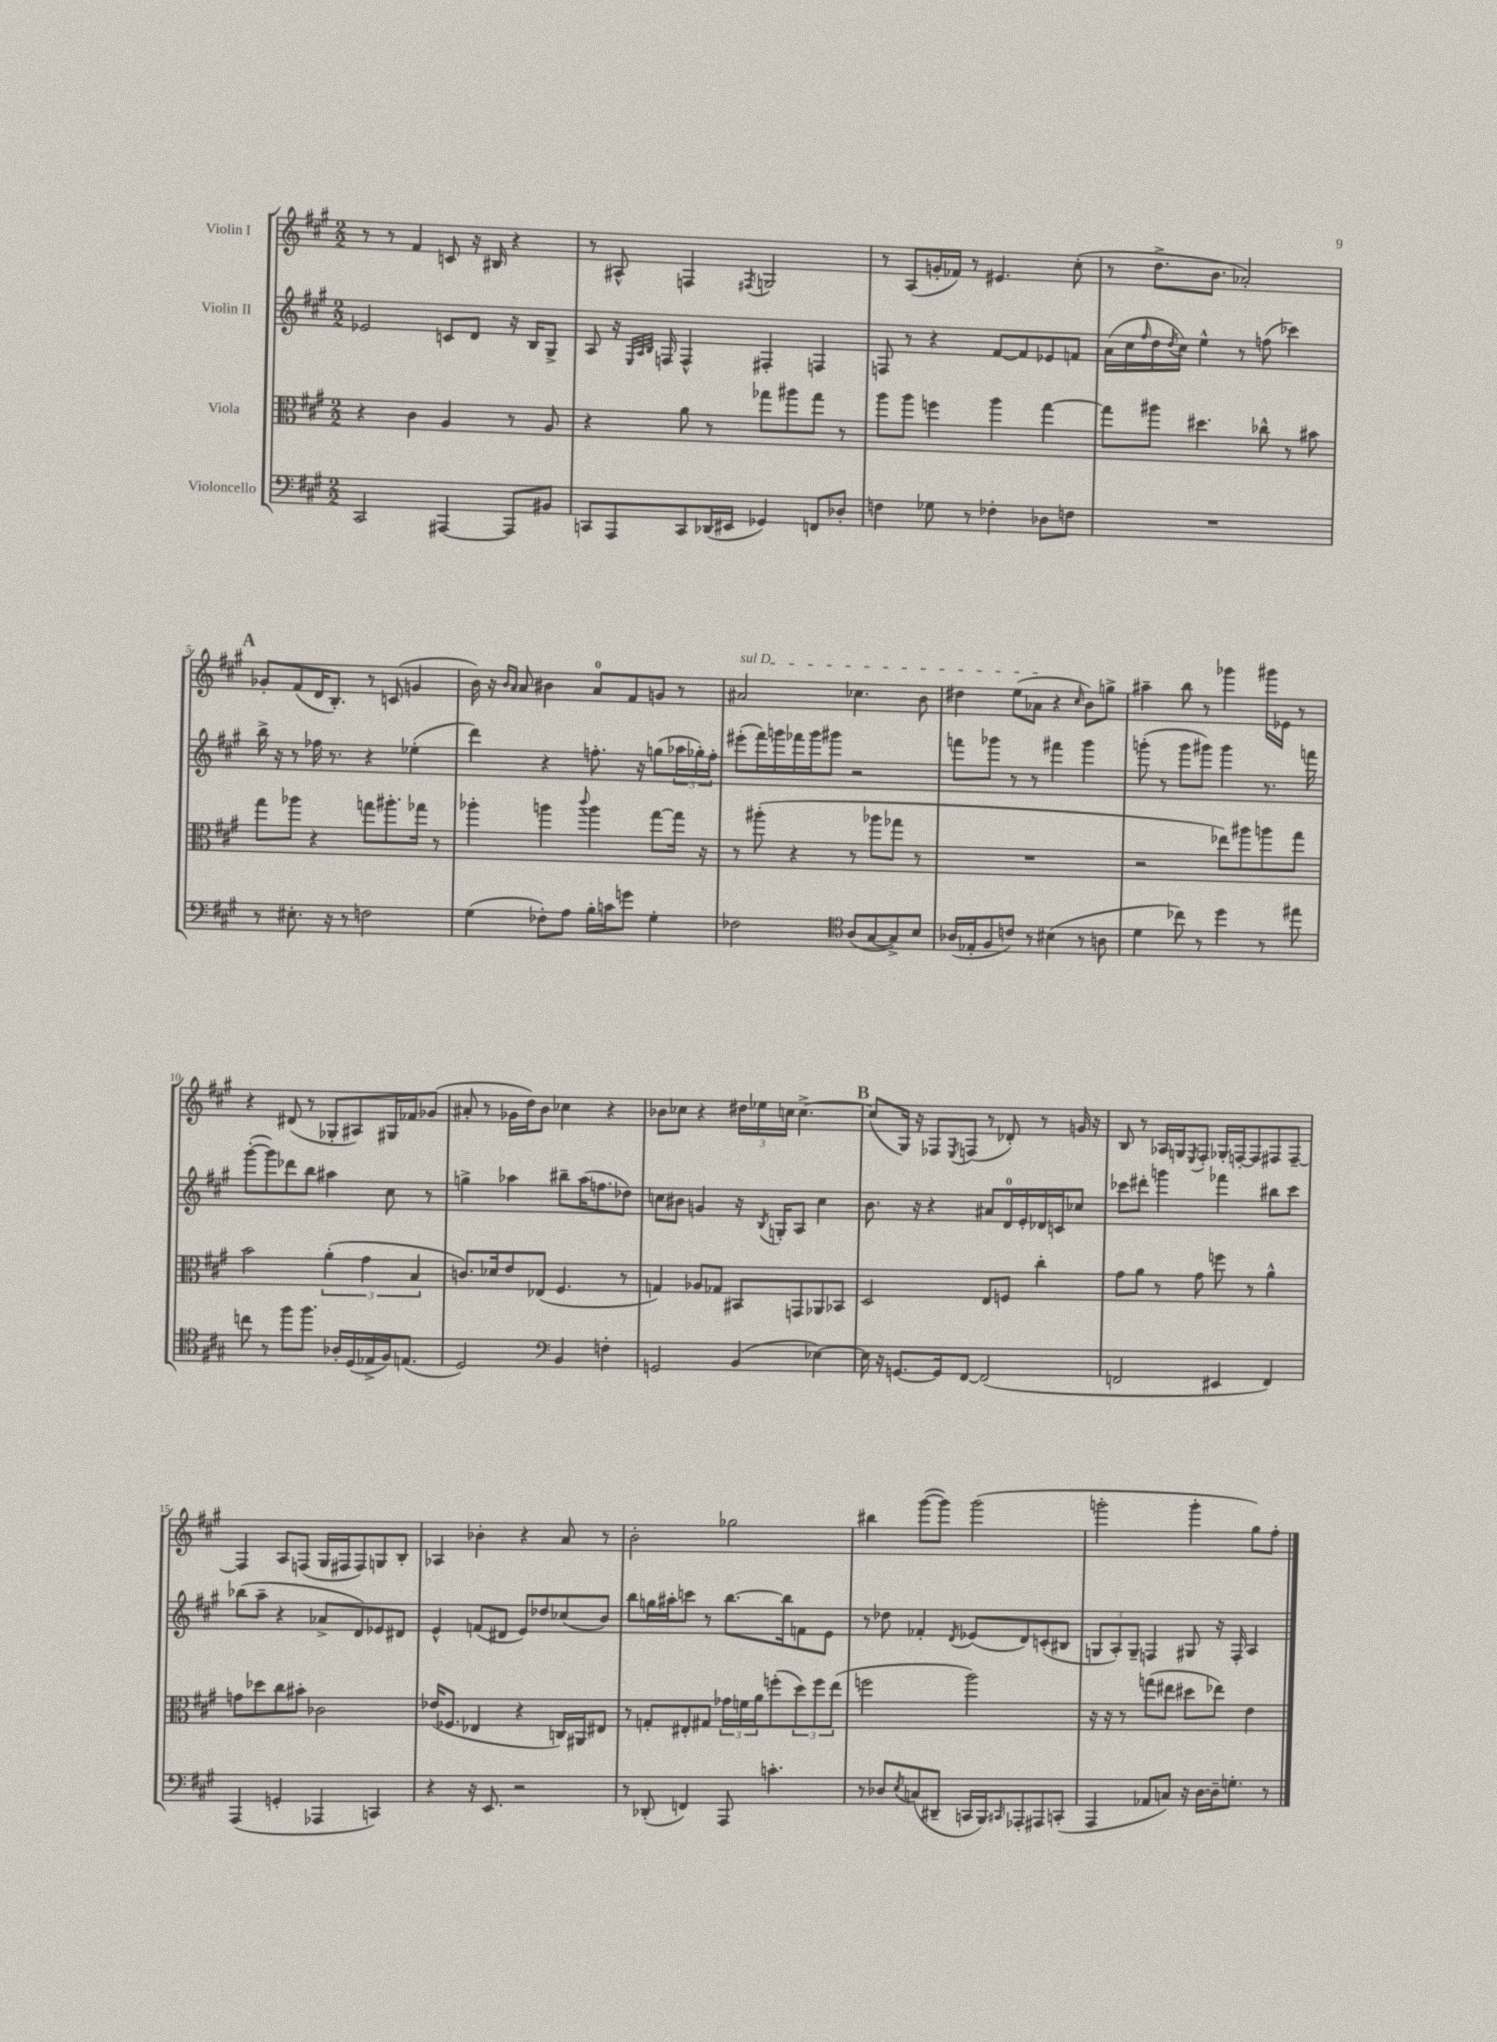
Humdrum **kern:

**kern	**kern	**kern	**kern
*part4	*part3	*part2	*part1
*staff4	*staff3	*staff2	*staff1
*I"Violoncello	*I"Viola	*I"Violin II	*I"Violin I
*clefF4	*clefC3	*clefG2	*clefG2
*k[f#c#g#]	*k[f#c#g#]	*k[f#c#g#]	*k[f#c#g#]
*M2/2	*M2/2	*M2/2	*M2/2
=1	=1	=1	=1
2CC#/	4r	2e-X/	8r
.	.	.	8r
.	4c#\	.	4f#/
[4AAA#X/	4A/	8cn/L	8cn/
.	.	8d/J	16r
.	.	.	16B#X/
8AAA#/L]	8r	16r	4r
.	.	16B/KL	.
8BB#X/J	8A/	8G#^/J	.
=2	=2	=2	=2
8CCn/L	4r	8A/	8r
8AAA/	.	16r	8A#X^^/
.	.	32qqE/LLL	.
.	.	32qqA/	.
.	.	32qqB/JJJ	.
.	.	16Fn/	.
8CC/	8a\	4F^^/	4Fn/
(16DD-X/L	8r	.	.
16EE#X/JJ	.	.	.
.	.	.	8qF#X/
4GG-X/)	8gg-X\L	4F#X'/	2Gn/
.	8aa#X\	.	.
8FFn/L	8gg-\J	4Fn/	.
8D-X'/J	8r	.	.
=3	=3	=3	=3
4Fn\	8aa\L	8Fn/	8r
.	8aa\J	8r	(8A/L
8G-X\	4ffn\	4r	16gn'/L
.	.	.	16f-X/JJ)
8r	.	.	8r
4F-X'\	4aa\	[8f#/L	4.e#X/
.	.	8f#/]	.
8D-X\L	[4gg#\	8e-X/	.
8Fn\J	.	8fn/J	(8cc#'\
=4	=4	=4	=4
1r	8gg#\L]	(16a\LL	8r
.	.	16cc#\	.
.	.	16qqff#/	.
.	8aa#X\J	16dd\	8.dd^\L
.	.	8qdd/	.
.	.	16cc#\JJ)	.
.	4.dd#X\	4ee^^\	.
.	.	.	8.b\J
.	.	8r	2a-X'/)
.	8cc-X^^\	(8ffn\	.
.	8r	4ccc-X\)	.
.	8b#X\	.	.
!!LO:LB:g=z
!!LO:REH:place=s1:t=A
=5	=5	=5	=5
8r	8gg#\L	16bb^\	8g-X'/L
.	.	16r	.
8.E#X'\	8aa-X\J	8r	(8f#/
.	4r	16ff-X\	16d/K
16r	.	8.r	8.B'/J)
8r	.	.	.
2Fn\	8ggn\L	4r	8r
.	8.aa#X'\	.	(8cn/
.	.	(4ee-X'\	4gn/
.	16gg-X\Jk	.	.
.	8r	.	.
=6	=6	=6	=6
(4G#\	4aa-X'\	4ddd\)	16b\)
.	.	.	16r
.	.	.	16qqb/LL
.	.	.	16qqa/JJ
.	.	.	8a/
8F-X'\L)	4aan\	4r	4b#X\
8A\J	.	.	.
.	8qqccc#/	.	.
16B'\LL	4aa\	8.ffn'\	8a/L
16cn\J	.	.	.
8gn\J	.	.	8f#/
.	.	16r	.
4G#'\	[8gg#\L	(8ggn\L	8gn/J
.	16gg#\Jk]	24aa-X\L	8r
.	.	24gg-X'\)	.
.	16r	.	.
.	.	24ff'\JJ	.
=7	=7	=7	=7
!	!	!	!LO:TX:a:i:t=sul D
2F-X\	8r	(8eee#X'\L	2a#X/
.	(8aa#X'\	16fff#\L)	.
.	.	16gggn\	.
.	4r	16fff-X\	.
.	.	16ggg\J	.
.	.	8ggg#X\J	.
*clefC4	*	*	*
(8A/L	8r	2r	4.cc-X\
[8G#/	8aa-X\L	.	.
8G#^/])	8gg-X\J	.	.
8B/J	8r	.	8b\
=8	=8	=8	=8
(16A-X/LL	1r	8fffn\L	4dd#X\
16E-X'/J	.	.	.
8F#/	.	8ggg-X\J	.
8cn/J)	.	8r	(8ee\L
8r	.	8r	8a-X\J
(4B#X\	.	4fff#X\	4r
.	.	.	16qqcc#/
8r	.	4ggg-\	8b\L)
8An\	.	.	8ggn^\J
=9	=9	=9	=9
4d\	2r	(8gggn'\	4aa#X~\
.	.	8r	.
8cc-X\)	.	8ggg\L	8bb\
8r	.	8ggg#X\J)	8r
4dd\	8ee-X\L)	4ggg#\	4ggg-X\
.	8aa#X\	.	.
8r	8aan\	8.r	16ggg#X\LL
.	.	.	16e-X\JJ
8ee#X\	8gg#\J	.	8r
.	.	16fffn\	.
!!LO:LB:g=z
=10	=10	=10	=10
8ccn\	2b\	([8ggg#'\L	4r
8r	.	8ggg#\])	.
8ff#\L	.	8ddd-X\	(8d#X/
8.ff#\J	.	8bb\J	8r
.	(6a'\	4aa#X\	8G-X'/L
16A-X'/LL	.	.	.
(16D/	.	.	8A#X/)
.	6g#\	.	.
16E-X^/	.	.	.
16F#/J)	.	8cc#\	16G#X/L
(8.En/J	.	.	16f-X/J
.	6B/	.	.
.	.	8r	(8g-X/J
=11	=11	=11	=11
2D/)	8.cn/L)	4ggn^\	8a#X'/
.	.	.	8r
.	16d-X/k	.	.
.	8e/	4aa-X\	16g-X\LL
.	.	.	16dd\J)
.	(8E-X/J	.	8b\J
*clefF4	*	*	*
4BB/	4.F#/	8bb#X~\L	4cc-X\
.	.	(16aa-\K	.
.	.	8.ffn\	.
4Fn'\	.	.	4r
.	8r	8dd-X\J)	.
=12	=12	=12	=12
2GGn/	4Gn/)	8ccn\L	8b-X\L
.	.	8b#X\J	8cc-X\J
.	8A-X/L	4gn/	4r
.	8G-X/J	.	.
(4BB/	8BB#X/L	16r	24dd#X\LL
.	.	.	24ee-X\
.	.	8qB/	.
.	.	16Gn'/KL	.
.	.	.	24ccn\JJ
.	8GGn/	8A/J	[4.cc^\
[4E-X\)	8AA-X/	4cc\	.
.	8BB-X/J	.	.
!!LO:REH:place=s1:t=B
=13	=13	=13	=13
16E-\]	2D/	8.b\	(8cc/L]
16r	.	.	.
[8.GGn/L	.	.	16G#/Jk)
.	.	16r	16r
.	.	4r	8F-X/L
16GG/k]	.	.	.
.	.	.	8qE/
[8FF#/J	.	.	(8Fn/J
(2FF#/]	8E/L	8a#X/L	8r
.	8Fn/J	16d/L	8d-X'/)
.	.	16e'/	.
.	4cc#'\	16d-X/	8r
.	.	16cn/J	.
.	.	8cc-X/J	16gn/
.	.	.	16r
=14	=14	=14	=14
2FFn/	8g#\L	8ccc-X\L	8B/
.	8a\J	8ddd#X'\J	8r
.	8r	4gggn\	16A-X/LL
.	.	.	16Gn/J
.	.	.	8qE/
.	8g#\	.	8F#'/J
4EE#X/	8ffn\	4fff-X\	16G-X'/LL
.	.	.	[16Fn'/J
.	8r	.	8F/]
4FF/)	4a^^\	8bb#X\L	8F#X/
.	.	8ccc-\J	[8F#~/J
!!LO:LB:g=z
=15	=15	=15	=15
(4AAA/	8gn\L	(8bb-X\L	4F#/]
.	8dd-X\	8aa~\J	.
4GGn'/	8cc#\	4r	8A/L
.	8b#X'\J	.	(8Fn/J
4AAA-X/	2c-X\	8a-X^/L	16G#/LL
.	.	.	16F#X/J
.	.	8d/)	8F#/)
4CCn/)	.	8e-X/	8Gn/
.	.	8d#X/J	8B'/J
=16	=16	=16	=16
4r	(16e-X/KL	4e^^/	4A-X/
.	8.F-X/J	.	.
16r	4E-X/	(8fn/L	4b-X'\
8.EE/	.	.	.
.	.	8d#X/J	.
2r	4r	8e/L)	4r
.	.	8dd-X/	.
.	16Cn/LL)	(8cc-X/	8a/
.	16AA#X/J	.	.
.	8E#X/J	8b/J)	8r
=17	=17	=17	=17
8r	8r	8bb\L	2b'\
(8DD-X'/	8Gn'/L	16ggn\L	.
.	.	16aa#X'\J	.
4FFn/)	8E#X'/	8cccn\J	.
.	8G#X/J	8r	.
8AAA/	24g-X\LL	[8.bb\L	2gg-X\
.	24fn\	.	.
.	24a\J	.	.
4.cn'\	(8ffn'\	.	.
.	.	16bb\k]	.
.	12dd\)	8fn\	.
.	12ff\	.	.
.	.	8e\J	.
.	(12ee\J	.	.
=18	=18	=18	=18
8r	2ffn\	8r	4bb#X\
8D-X/L	.	8dd-X\	.
8qE/	.	.	.
(8Cn/	.	4f-X'/	([8ggg#\L
8DD#X~/J	.	.	8ggg#\J])
.	.	8qd/	.
16CCn/LL	2aa\)	(8e-X/L	(2ggg#\
16BBB/J)	.	.	.
16qqCC#X/	.	.	.
8AAA-X'/	.	8d/)	.
8AAA#X/	.	(8cn'/	.
(8CCn'/J	.	8B#X/J	.
=19	=19	=19	=19
4AAA/	16r	12Gn/L	2gggn'\
.	16r	.	.
.	.	12A'/)	.
.	8r	.	.
.	.	12G~/J	.
8AA-X/L	(8ggn\L	4Fn/	.
8Cn/J)	8ee#X\J	.	.
16r	8dd#X\L	8G#X/	4ggg'\
[16D\LL	.	.	.
16D~\J]	8ee-X\J)	16r	.
8.Gn'\J	.	16F'/	.
.	4e\	4A/	8gg#\L)
8r	.	.	8ff#'\J
==	==	==	==
*-	*-	*-	*-
